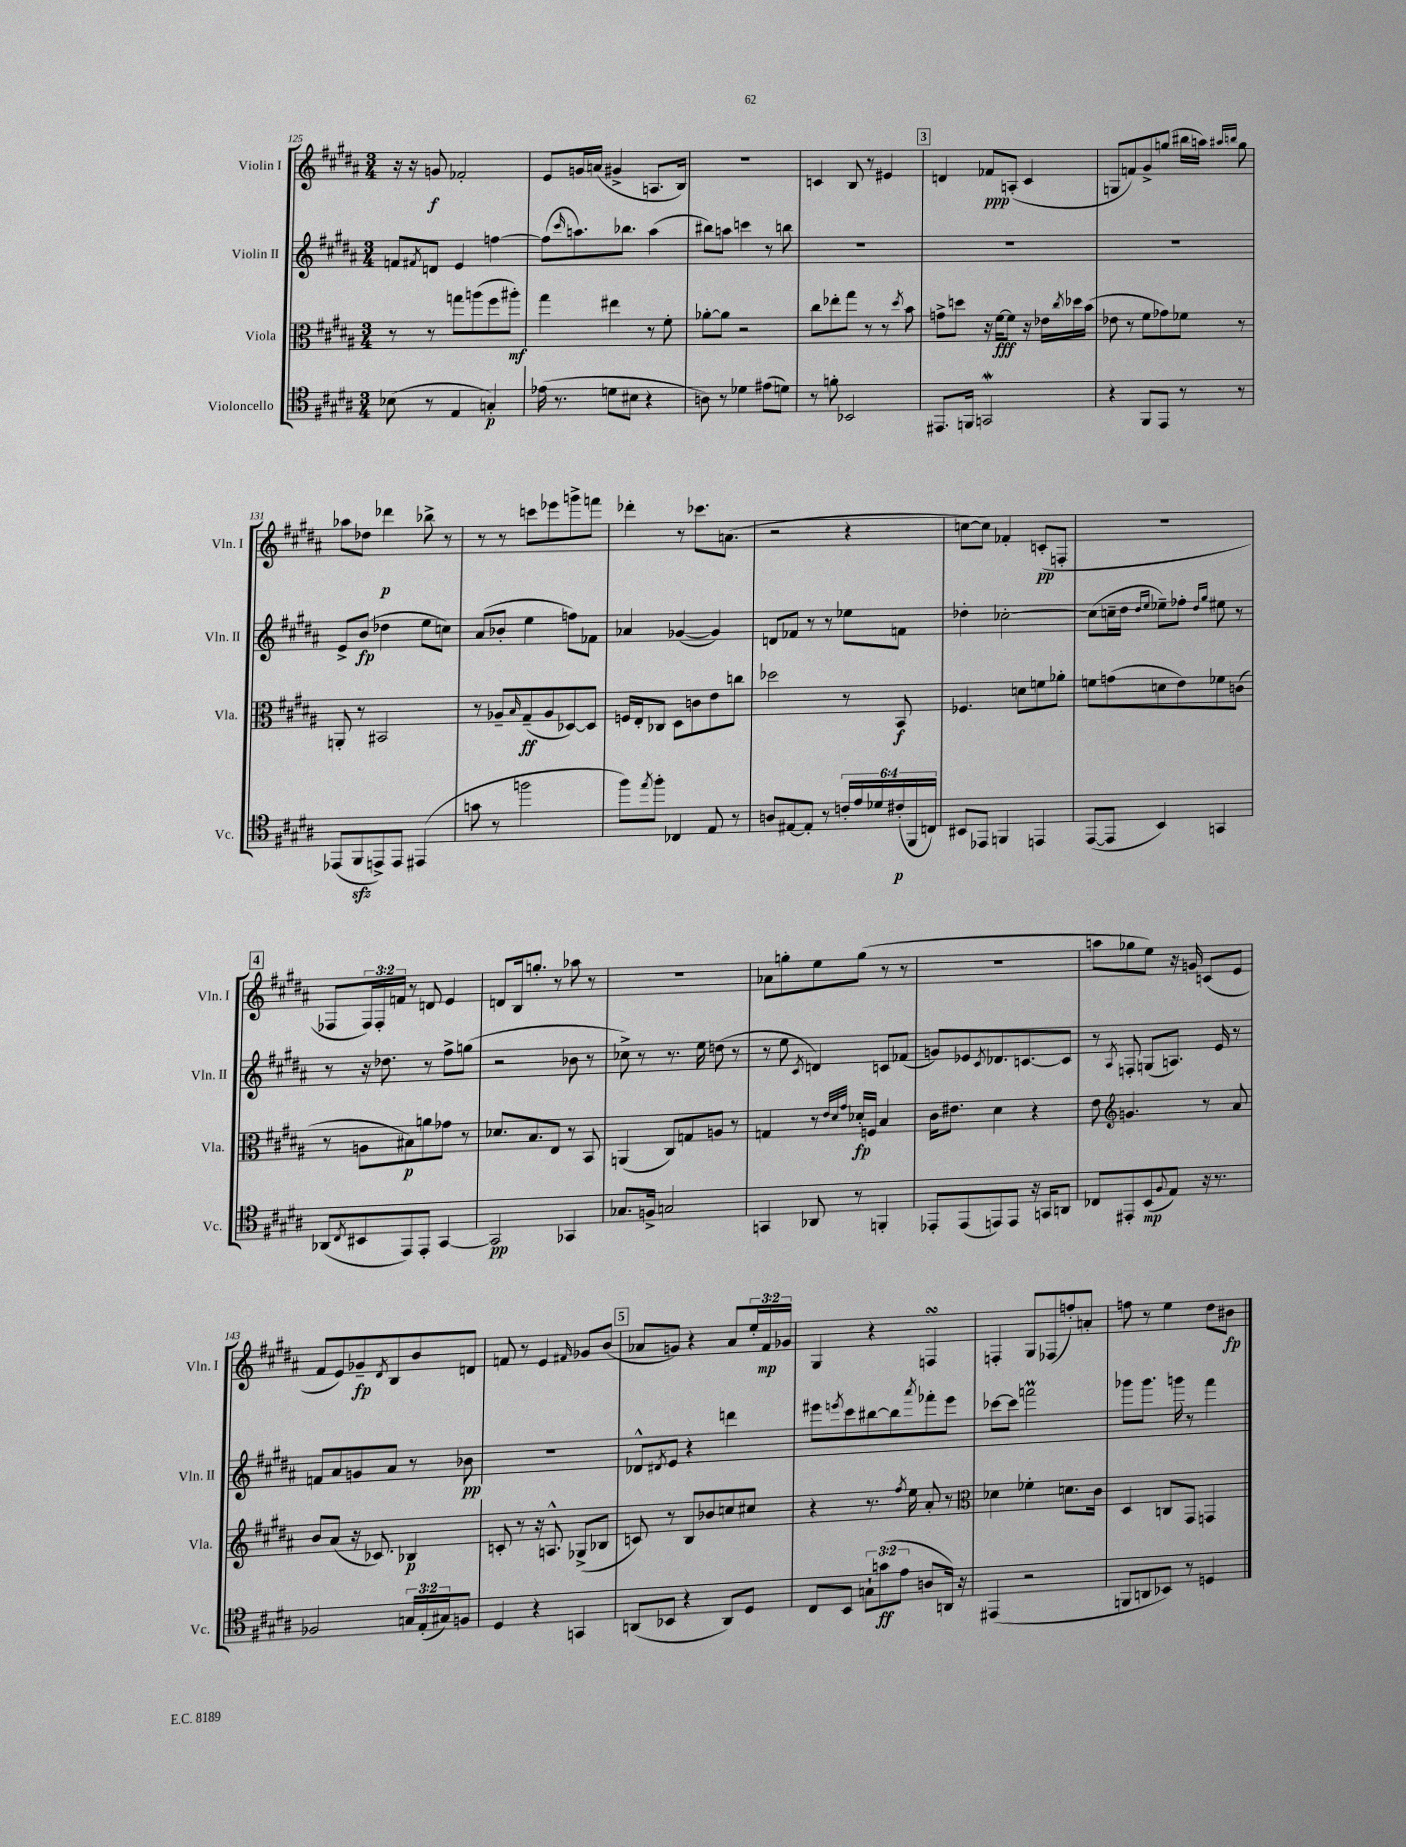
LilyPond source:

<<
\new StaffGroup <<
\new Staff = "s0" \with { instrumentName = "Violin I" shortInstrumentName = "Vln. I" } {
    \clef treble \key b \major \numericTimeSignature \time 3/4 \override Staff.TupletNumber.text = #tuplet-number::calc-fraction-text
    r16 r16 g'8\f fes'2-. |
    e'8 g'16 a'16( gis'4-> a8. b16) |
    R2. |
    c'4 b8 r8 eis'4 |
    \mark \markup { \box "3" } d'4 fes'8\ppp a8-.( cis'4 |
    g8 f'8) gis'8-> g''8( bis''16 a''16) \grace { ais''16 b''16 } g''8 |
    aes''8 des''8 des'''4\p bes''8-> r8 |
    r8 r8 c'''8 ees'''8 g'''8-> f'''8 |
    des'''4-. r8 ces'''8. a'8.( |
    r2 r4 |
    c''8~ c''8) fes'4-. c'8-.\pp( f8-. |
    R2. |
    \mark \markup { \box "4" } fes8 \tuplet 3/2 { fes16) fes16-. f'16 } r8 d'8 e'4 |
    d'8 b16 g''8.-. r8 aes''8 r8 |
    R2. |
    aes'8 g''8-. e''8 g''8( r8 r8 |
    R2. |
    a''8 ges''8 e''8) r16 g'16 c'8( e'8 |
    fis'8 e'8) ges'8--\fp \acciaccatura { dis'8 } b8 b'8 d'8 |
    f'8 r8 e'4 \grace { fis'16 } ges'8 b'8( |
    \mark \markup { \box "5" } aes'8 g'8) r4 aes'8 \tuplet 3/2 { e''16-. fis'16\mp ges'16 } |
    gis4 r4 f4\turn |
    f4-. gis8 fes8( f''8-.) a'8-. |
    f''8 r8 e''4 dis''8 bis'8\fp \bar "|." |
}
\new Staff = "s1" \with { instrumentName = "Violin II" shortInstrumentName = "Vln. II" } {
    \clef treble \key b \major \numericTimeSignature \time 3/4
    f'8 \acciaccatura { fis'8 } d'8 e'4 f''4~ |
    f''8( \grace { cis'''16 } a''8.) bes''8. a''4( |
    bis''8) a''8 c'''4 r8 b''8 |
    R2. |
    \mark \markup { \box "3" } R2. |
    R2. |
    e'8-> b'8\fp( des''4 e''8 c''8) |
    ais'8( bes'8-. e''4 f''8) fes'8 |
    aes'4 ges'4~( ges'4) |
    d'8 fes'8 r8 r8 ees''8 f'8 |
    des''4-. ces''2~-. |
    ces''8( c''16-- dis''16 \grace { dis''16 e''16 } ees''8--) fes''8-. \grace { dis''16 gis''16 } eis''8 r8 |
    \mark \markup { \box "4" } r8 r16 des''8. r8 fis''8-> g''8( |
    r2 bes'8 r8 |
    ces''8->) r8 r8. e''16 d''8( r8 |
    r8 e''8 \acciaccatura { cis'8 } d'4) c'8 fes'8( |
    g'8) ees'8 \acciaccatura { cis'8 } des'8. c'8.~ c'8 |
    r8 \acciaccatura { ais8 } f8-. g8( a8.) e'16 r8 |
    f'8 ais'8 g'8 ais'8 r8 bes'8\pp |
    R2. |
    \mark \markup { \box "5" } des'8-^ \acciaccatura { dis'8 } e'8 r4 d'''4 |
    eis'''8 \acciaccatura { e'''8 } cis'''8 bis''8~ bis''8 \acciaccatura { ais'''8 } fes'''8-. e'''8 |
    ces'''8~ ces'''8 f'''2\prall |
    ges'''8 ges'''8. g'''16 r8 fis'''4 \bar "|." |
}
\new Staff = "s2" \with { instrumentName = "Viola" shortInstrumentName = "Vla." } {
    \clef alto \key b \major \numericTimeSignature \time 3/4
    r8 r8 g''8 a''8( fis''8 ais''8-.\mf) |
    gis''4 eis''4 r8 fis'8-. |
    aes'8~-. aes'8 r2 |
    cis''8 ees''8-. gis''8 r8 r8 \acciaccatura { dis''8 } b'8 |
    \mark \markup { \box "3" } g'8-> d''8 r16 fis'16~\fff fis'8 r16 ees'16 \acciaccatura { cis''8 } des''16 b'16( |
    ees'8 r8 fis'8 ges'8) fes'8 r8 |
    a,8-. r8 bis,2 |
    r8 aes8-- \grace { b16 } gis8--\ff( aes8 des8~) des8 |
    f16 e16-. ces8 dis8 c'8 e'8 c''8 |
    des''2 r8 b,8\f |
    fes4. d'8 f'8 aes'8-. |
    f'8 g'8( d'8 e'8) fes'8 c'8( |
    \mark \markup { \box "4" } r8 a8 bis8\p) a'8 ges'8 r8 |
    des'8. b8. e8 r8 b,8 |
    a,4( cis8) g8 a8 r8 |
    g4 r8 \grace { e'32 dis'32 gis'32 } des'16-.\fp f16 b4 |
    cis'16 eis'8. dis'4 r4 |
    e'8 \clef treble g'4. r8 ais'8 |
    b'8 ais'8( r16 ces'8.) bes4\p |
    c'8-. r8 r16 a8.-^ ges8->( bes8 |
    \mark \markup { \box "5" } c'8) r8 b8 bes'8 c''8 cis''8 |
    r4 r8. \acciaccatura { fis''8 } e''16 ais'8-. r8 |
    \clef alto des'4 fes'4-. d'8. cis'16 |
    dis4 c8 gis,8 g,4 \bar "|." |
}
\new Staff = "s3" \with { instrumentName = "Violoncello" shortInstrumentName = "Vc." } {
    \clef tenor \key b \major \numericTimeSignature \time 3/4 \override Staff.TupletNumber.text = #tuplet-number::calc-fraction-text
    bes8( r8 e4 g4-.\p) |
    ees'16( r8. d'8 bis8 r4 |
    a8) r8 des'4 eis'8( d'8) |
    r8 f'8-. bes,2 |
    \mark \markup { \box "3" } eis,8. f,16 g,2\mordent |
    r4 fis,8 e,8 r8 r8 |
    ees,8( fis,8\sfz e,8->) e,8 eis,4( |
    g'8 r8 f''2 |
    fis''8) \acciaccatura { e''8 } fis''8-. ces4 e8 r8 |
    a8 eis8~ eis8-. r8 \tuplet 6/4 { c'16-. e'16 des'16 cis'16-.\p( fis,16 c16) } |
    bis,8 ees,8 f,4 e,4 |
    e,8~( e,8 b,4) g,4 |
    \mark \markup { \box "4" } aes,8( \acciaccatura { cis8 } bis,8 e,8) e,8-. gis,4~ |
    gis,2\pp ges,4 |
    ges8. f16-> g2 |
    g,4 aes,8 r8 f,4-. |
    ees,8-. ees,8( e,8) e,8 r16 g,16 a,8 |
    ces8 eis,8-. b,8\mp( \appoggiatura { fis8 } e8) r16 r8. |
    fes2 \tuplet 3/2 { g16 e16-.( gis16) } f8 |
    dis4 r4 g,4 |
    \mark \markup { \box "5" } a,8( bes,8 r4 a,8) dis8 |
    cis8 b,8 \tuplet 3/2 { g8-! g'8\ff( e'8 } a8 a,16) r16 |
    eis,4( r2 |
    f,8 a,8 bes,8) r8 d4 \bar "|." |
}
>>
>>
\layout { \context { \Score currentBarNumber = #125 } }
